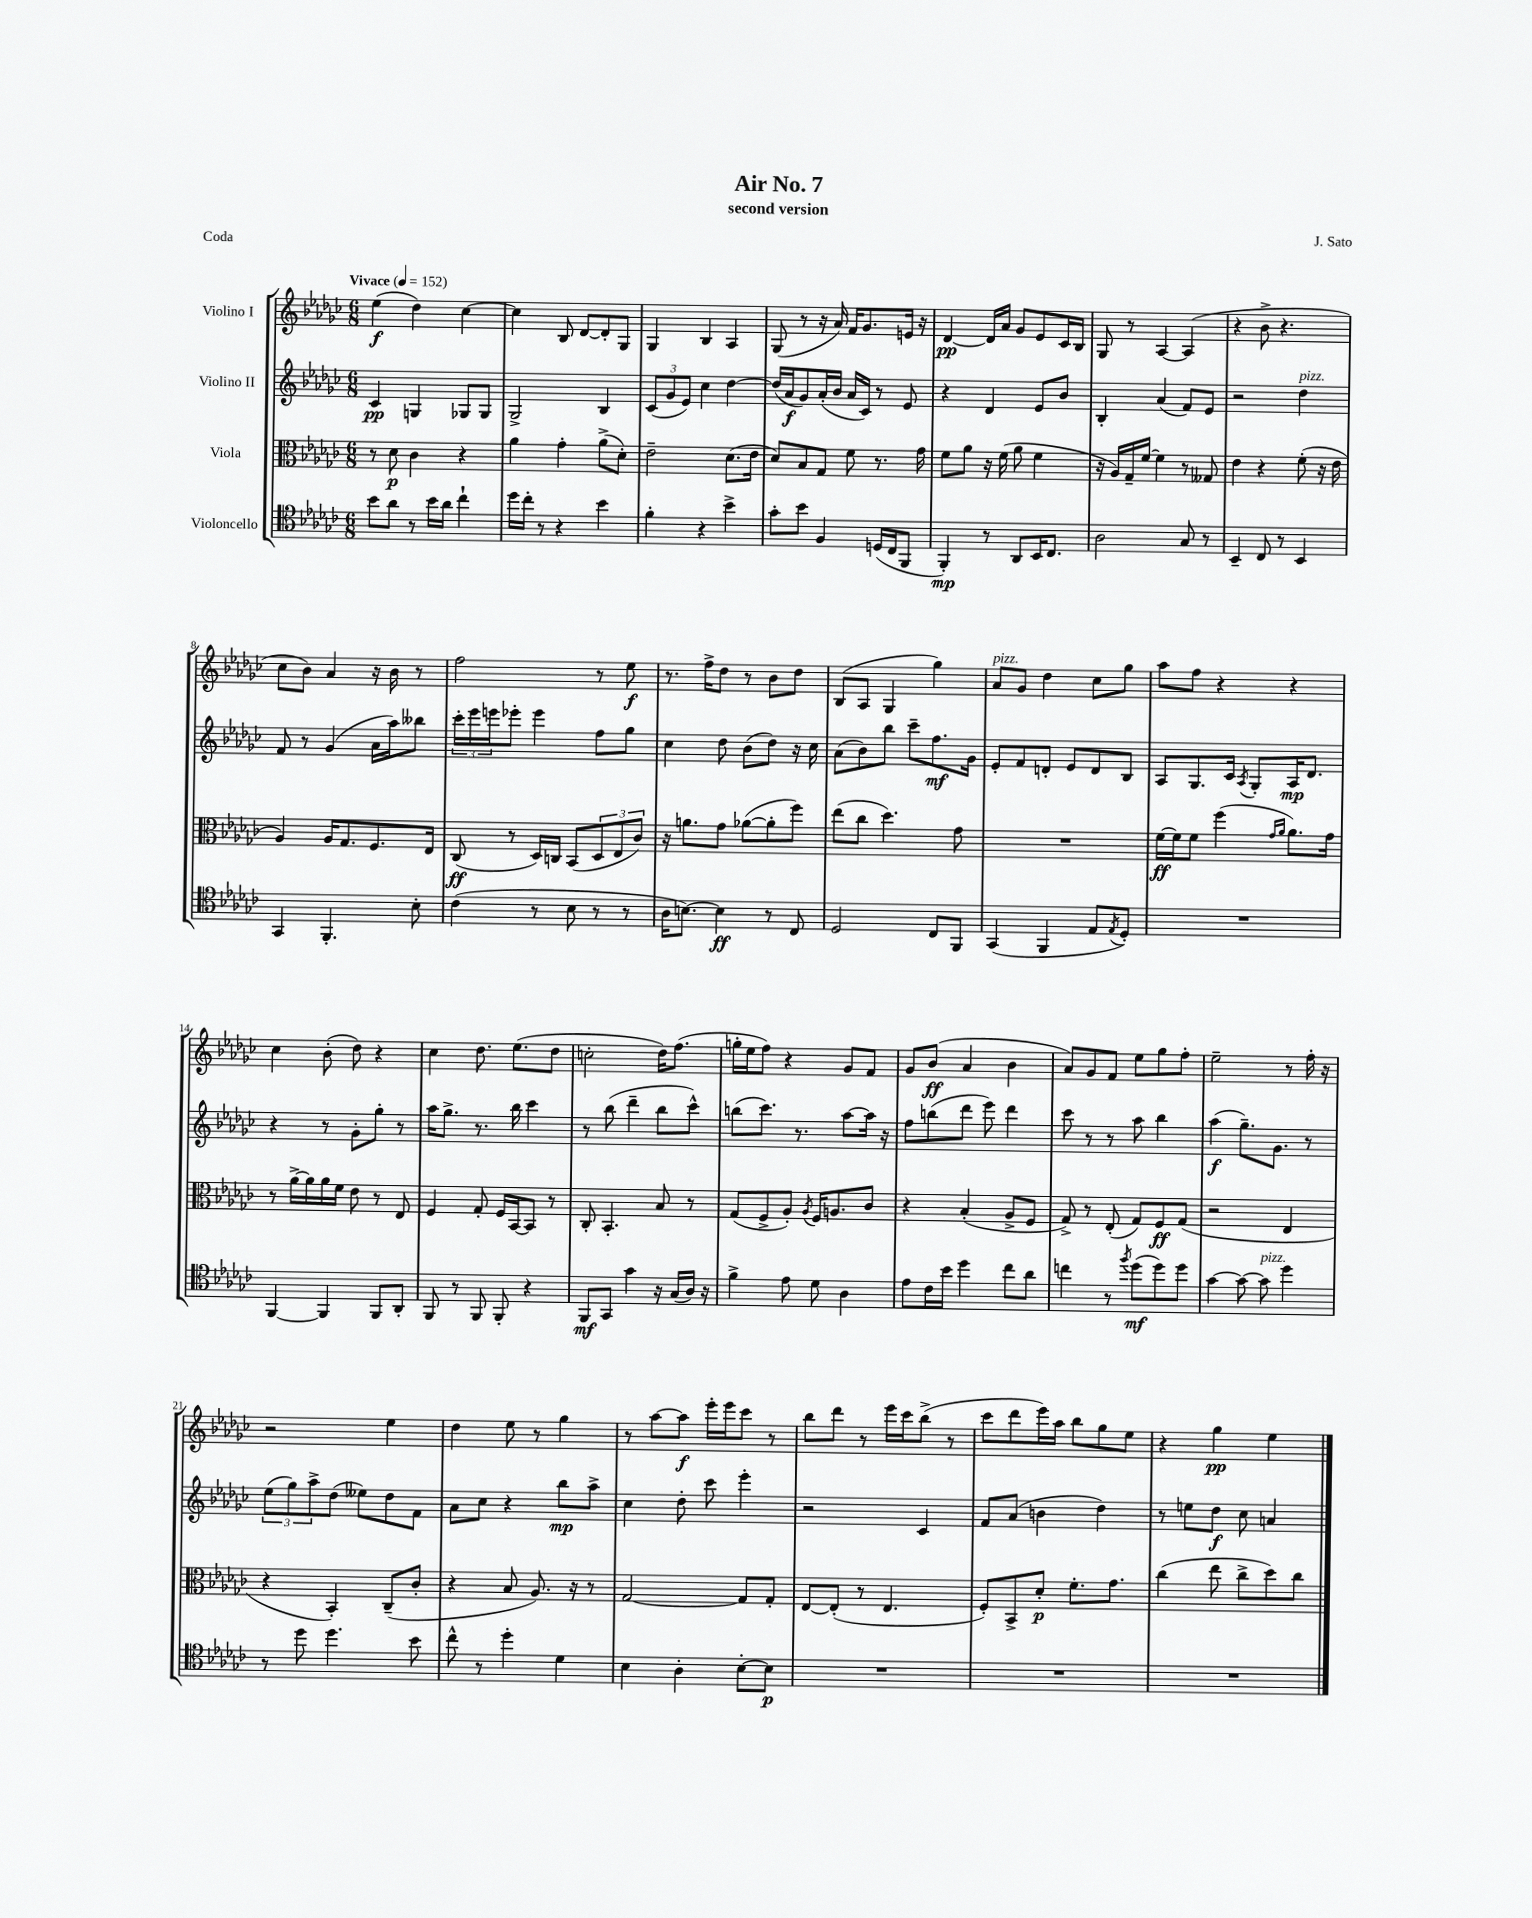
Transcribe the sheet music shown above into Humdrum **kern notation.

**kern	**kern	**kern	**kern
*staff4	*staff3	*staff2	*staff1
*clefC4	*clefC3	*clefG2	*clefG2
*k[b-e-a-d-g-c-]	*k[b-e-a-d-g-c-]	*k[b-e-a-d-g-c-]	*k[b-e-a-d-g-c-]
*M6/8	*M6/8	*M6/8	*M6/8
*MM152	*MM152	*MM152	*MM152
8b-	8r	4c-	(4ee-
8a-	8d-	.	.
8r	4c-	4G	4dd-)
16b-	.	.	.
16a-	.	.	.
4cc-`	4r	8G-	[4cc-
.	.	8G-	.
=	=	=	=
16dd-	4a-	2G-^	4cc-]
16cc-'	.	.	.
8r	.	.	.
4r	4g-'	.	8B-
.	.	.	[8d-
4b-	(8a-^	4B-	8d-']
.	8d-')	.	8G-
=	=	=	=
4f'	2e-~	(12c-	4G-
.	.	12g-	.
.	.	12e-)	.
4r	.	4cc-	4B-
4b-^	(8.d-	[4dd-	4A-
.	16e-	.	.
=	=	=	=
8g-'	8d-)	(16dd-]	(8G-
.	.	16a-	.
8b-	8B-	8g-)	8r
4F	8G-	(16a-'	16r
.	.	16b-	16a-)
.	8f	16a-	16f
.	.	16c-)	8.g-
(16D	8.r	8r	.
16C-	.	.	.
8FF	.	8e-	16e
.	16g-	.	16r
=	=	=	=
4FF')	8f	4r	[4d-
.	8a-	.	.
8r	16r	4d-	16d-]
.	(16f	.	16a-
8AA-	8a-	.	8g-
16BB-	4f	8e-	8e-
8.C-	.	.	.
.	.	8b-	16c-
.	.	.	16B-
=	=	=	=
2A-	16r	4B-'	8G-
.	16A-)	.	.
.	16G-~	.	8r
.	[16f	.	.
.	4f]	(4a-	[4A-
8G-	8r	8f)	(4A-]
8r	8G--	8e-	.
=	=	=	=
4BB-~	4e-	2r	4r
8C-	4r	.	8b-^
8r	.	.	4.r
4BB-	(8f'	4dd-	.
.	16r	.	.
.	16e-	.	.
=	=	=	=
4GG-	4A-)	8f	8cc-
.	.	8r	8b-)
4.FF'	16A-	(4g-	4a-
.	8.G-	.	.
.	8.F	16a-	16r
.	.	16aa-)	16b-
8B-'	.	8bb--	8r
.	16E-	.	.
=	=	=	=
(4c-	(8C-	24ccc-'	2ff
.	.	24eee-	.
.	.	24eee	.
.	8r	8eee-'	.
8r	16D-)	4eee-	.
.	16C	.	.
8B-	(8BB-	.	.
8r	12D-	8ff	8r
.	12E-	.	.
8r	.	8gg-	8ee-
.	12c-)	.	.
=	=	=	=
16A-	16r	4cc-	8.r
[8.B)	8.a	.	.
.	.	.	16ff^
4B]	8g-	8dd-	8dd-
.	([8a-	(8b-	8r
8r	8a-']	8dd-)	8b-
8C-	8ff)	16r	8dd-
.	.	16cc-	.
=	=	=	=
2D-	(8ee-	(8a-	(8B-
.	8cc-	8b-)	8A-
.	4.dd-)	8bb-	4G-
.	.	8ccc-~	.
8C-	.	8.ff	4gg-)
8FF	8g-	.	.
.	.	16g-	.
=	=	=	=
(4GG-	2.r	8e-'	8a-
.	.	8f	8g-
4FF	.	8d'	4dd-
.	.	8e-	.
8E-	.	8d	8cc-
8qE-	.	.	.
8D-')	.	8B-	8gg-
=	=	=	=
2.r	[16f	8A-	8aa-
.	16f]	.	.
.	8f	8.G-	8ff
.	(4ff	.	4r
.	.	16c-	.
.	.	8qA-	.
.	.	8G-'	.
.	16qqg-	.	.
.	16qqa-	.	.
.	8.a-)	16A-	4r
.	.	8.d-	.
.	16g-	.	.
=	=	=	=
[4FF	8r	4r	4cc-
.	[16a-^	.	.
.	16a-]	.	.
4FF]	16a-	8r	(8b-'
.	16f	.	.
.	8e-	8g-'	8dd-)
8FF	8r	8gg-'	4r
8AA-'	8E-	8r	.
=	=	=	=
8FF	4F	16aa-	4cc-
.	.	8.gg-^	.
8r	.	.	.
8FF	8G-'	8.r	8.dd-
8FF'	16F	.	.
.	[16BB-	16bb-	(8.ee-
4r	8BB-]	4ccc-	.
.	8r	.	8dd-
=	=	=	=
8FF	8C-'	8r	2cc'
8GG-	4.BB-'	(8bb-	.
4g-	.	4ddd-~	.
16r	8B-	8bb-	16dd-)
(16G-	.	.	(8.ff
16A-)	8r	8ccc-^^)	.
16r	.	.	.
=	=	=	=
4f^	(8G-	(8bb	16gg'
.	.	.	16ee-
.	8F^	8.ccc-)	8ff)
8e-	8A-')	.	4r
.	.	8.r	.
.	8qA-	.	.
8d-	16F	.	.
.	8.A	.	.
4A-	.	[8aa-	8g-
.	8c-	16aa-]	8f
.	.	16r	.
=	=	=	=
8e-	4r	8ff	8g-
16c-	.	(8bb	(8b-
16b-	.	.	.
4dd-	(4B-'	8ddd-	4a-
.	.	8eee-)	.
8cc-	8A-^	4ddd-	4b-
8a-	8F	.	.
=	=	=	=
4cc	8G-^)	8ccc-	8a-)
.	8r	8r	8g-
8r	(8E-'	8r	8f
8qff	.	.	.
(8dd-	8G-)	8aa-	8ee-
8dd-)	8F	4bb-	8gg-
8dd-	(8G-	.	8ff'
=	=	=	=
[4g-	2r	(4aa-	2ee-~
8g-_	.	8.gg-~)	.
8g-]	.	.	.
.	.	8.g-	.
4dd-	4E-	.	8r
.	.	8r	16ff'
.	.	.	16r
=	=	=	=
8r	4r	(12ee-	2r
.	.	12gg-)	.
8dd-	.	.	.
.	.	12aa-^	.
4.dd-	4BB-')	(8dd-	.
.	.	8ee--)	.
.	(8C-~	8dd-	4ee-
8b-	8c-'	8f	.
=	=	=	=
8cc-^^	4r	8a-	4dd-
8r	.	8cc-	.
4dd-'	8B-	4r	8ee-
.	8.A-)	.	8r
4d-	.	8bb-	4gg-
.	16r	.	.
.	8r	8aa-^	.
=	=	=	=
4B-	[2G-	4cc-	8r
.	.	.	[8aa-
4A-'	.	8dd-'	8aa-]
.	.	8ccc-	16eee-'
.	.	.	16eee-
[8B-'	8G-]	4eee-'	8ccc-
8B-]	8G-'	.	8r
=	=	=	=
2.r	[8E-	2r	8bb-
.	(8E-']	.	8ddd-
.	8r	.	8r
.	4.E-	.	16eee-
.	.	.	16ccc-
.	.	4c-	(8bb-^
.	.	.	8r
=	=	=	=
2.r	8F')	8f	8ccc-
.	8BB-^	(8a-	8ddd-
.	8d-'	4b	16eee-)
.	.	.	16aa-
.	8.f'	.	8bb-
.	.	4dd-)	8gg-
.	8.g-	.	.
.	.	.	8ee-
=	=	=	=
2.r	(4cc-	8r	4r
.	.	8ee	.
.	8ee-	8dd-	4gg-
.	8cc-^	8cc-	.
.	8dd-)	4a	4ee-
.	8cc-	.	.
==	==	==	==
*-	*-	*-	*-
